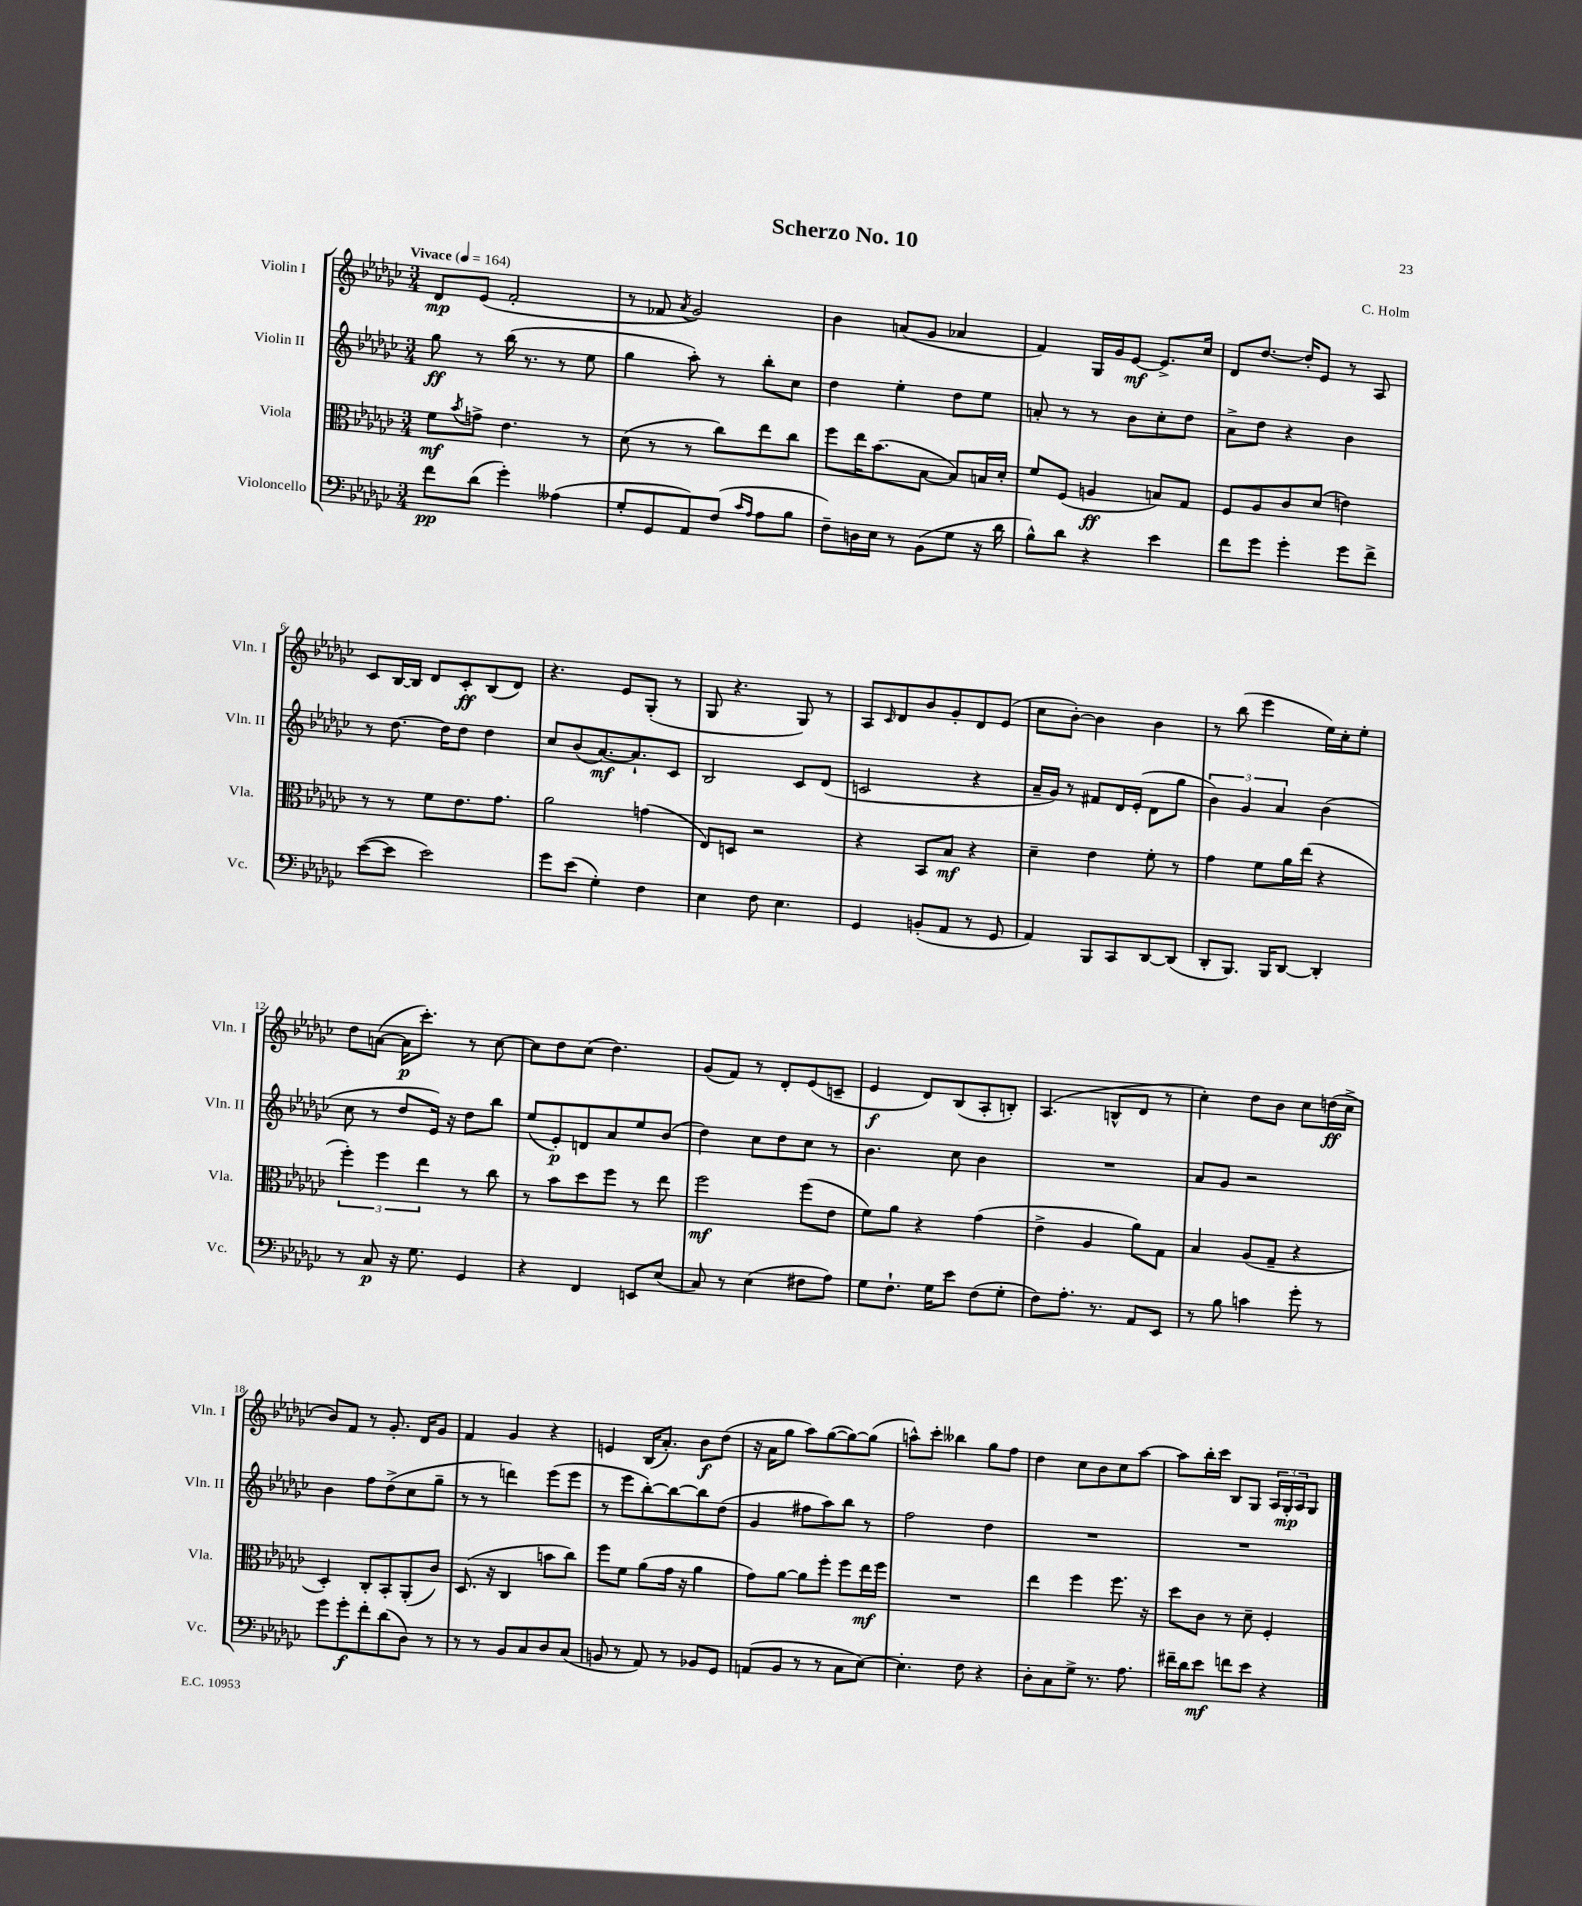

**kern	**dynam	**kern	**dynam	**kern	**dynam	**kern	**dynam
*part4	*part4	*part3	*part3	*part2	*part2	*part1	*part1
*staff4	*staff4	*staff3	*staff3	*staff2	*staff2	*staff1	*staff1
*I"Violoncello	*	*I"Viola	*	*I"Violin II	*	*I"Violin I	*
*I'Vc.	*	*I'Vla.	*	*I'Vln. II	*	*I'Vln. I	*
*clefF4	*	*clefC3	*	*clefG2	*	*clefG2	*
*k[b-e-a-d-g-c-]	*	*k[b-e-a-d-g-c-]	*	*k[b-e-a-d-g-c-]	*	*k[b-e-a-d-g-c-]	*
*M3/4	*	*M3/4	*	*M3/4	*	*M3/4	*
*MM164	*	*MM164	*	*MM164	*	*MM164	*
=1	=1	=1	=1	=1	=1	=1	=1
!	!	!	!	!	!	!LO:TX:a:B:t=Vivace	!
8f\L	pp	8f\L	mf	8gg-\	ff	8d-/L	mp
.	.	8qb-/	.	.	.	.	.
(8d-\J	.	8gn^\J	.	8r	.	(8e-/J	.
4g-'\)	.	4.e-\	.	(16bb-\	.	2f'/	.
.	.	.	.	8.r	.	.	.
(4A--X\	.	.	.	8r	.	.	.
.	.	8r	.	8ee-\	.	.	.
=2	=2	=2	=2	=2	=2	=2	=2
8G-'/L	.	(8d-\	.	4gg-\	.	8r	.
8GG-/	.	8r	.	.	.	8f-X/	.
.	.	.	.	.	.	8qa-/	.
8AA-/)	.	8r	.	8aa-'\)	.	2g-/)	.
(8F/J	.	8cc-\L)	.	8r	.	.	.
16qqc-/LL	.	.	.	.	.	.	.
16qqA-/JJ	.	.	.	.	.	.	.
8A-\L	.	8ee-\	.	8bb-'\L	.	.	.
8B-\J	.	8cc-\J	.	8cc-\J	.	.	.
=3	=3	=3	=3	=3	=3	=3	=3
8F~\L)	.	8ff\L	.	4dd-\	.	4b-\	.
16Dn\L	.	16ee-\K	.	.	.	.	.
16E-\JJ	.	(8.b-\	.	.	.	.	.
8r	.	.	.	4ee-'\	.	(8an/L	.
(8BB-\L	.	[8B-\J	.	.	.	8g-/J	.
8G-\J	.	8B-/L])	.	8dd-\L	.	4a-X/	.
16r	.	16Bn/L	.	8ee-\J	.	.	.
16d-\	.	16d-'/JJ	.	.	.	.	.
=4	=4	=4	=4	=4	=4	=4	=4
8B-^^\L)	.	8f/L	.	8an'/	.	4f/)	.
8d-\J	.	(8F/J	.	8r	.	.	.
4r	.	4An/	ff	8r	.	16G-/LL	.
.	.	.	.	.	.	16g-/J	.
.	.	.	.	8b-\L	.	[8e-/J	mf
4e-\	.	8Bn/L)	.	8cc-'\	.	8.e-^/L]	.
.	.	8G-/J	.	8dd-\J	.	.	.
.	.	.	.	.	.	16cc-/Jk	.
=5	=5	=5	=5	=5	=5	=5	=5
8f\L	.	8F/L	.	8a-^\L	.	8d-/L	.
8g-\J	.	8A-/	.	8dd-\J	.	[8.dd-/J	.
4g-'\	.	8c-/	.	4r	.	.	.
.	.	.	.	.	.	16dd-'/KL]	.
.	.	(8d-/J	.	.	.	8e-/J	.
8g-\L	.	4en\)	.	4b-\	.	8r	.
8f^\J	.	.	.	.	.	8A-/	.
!!LO:LB:g=z
=6	=6	=6	=6	=6	=6	=6	=6
([8e-\L	.	8r	.	8r	.	8c-/L	.
8e-\J]	.	8r	.	[8.dd-\	.	[16B-/L	.
.	.	.	.	.	.	16B-/JJ]	.
2e-\)	.	8f\L	.	.	.	8d-/L	.
.	.	.	.	16dd-\KL]	.	.	.
.	.	8.e-\	.	8dd-\J	.	8c-'/	ff
.	.	.	.	4dd-\	.	(8B-/	.
.	.	8.g-\J	.	.	.	.	.
.	.	.	.	.	.	8d-/J)	.
=7	=7	=7	=7	=7	=7	=7	=7
8g-\L	.	2a-\	.	8cc-/L	.	4.r	.
(8e-\J	.	.	.	(8b-/	.	.	.
4G-'\)	.	.	.	[8.a-/)	mf	.	.
.	.	.	.	.	.	8e-/L	.
.	.	.	.	8.a-`/]	.	.	.
4F\	.	(4gn\	.	.	.	(8G-'/J	.
.	.	.	.	8c-/J	.	8r	.
=8	=8	=8	=8	=8	=8	=8	=8
4E-\	.	8E-/L)	.	2B-/	.	8G-/	.
.	.	8Dn/J	.	.	.	4.r	.
8F\	.	2r	.	.	.	.	.
4.E-\	.	.	.	.	.	.	.
.	.	.	.	8c-/L	.	8G-/)	.
.	.	.	.	(8d-/J	.	8r	.
=9	=9	=9	=9	=9	=9	=9	=9
4GG-/	.	4r	.	2cn/	.	8A-/L	.
.	.	.	.	.	.	16qqc-/	.
.	.	.	.	.	.	8d-/	.
(8BBn'/L	.	8BB-/L	.	.	.	8b-/	.
8AA-/J	.	8B-/J	mf	.	.	8g-'/	.
8r	.	4r	.	4r	.	8d-/	.
8GG-/	.	.	.	.	.	(8e-/J	.
=10	=10	=10	=10	=10	=10	=10	=10
4AA-/)	.	4d-~\	.	16a-~/LL	.	8cc-\L	.
.	.	.	.	16g-/JJ)	.	.	.
.	.	.	.	8r	.	[8b-'\J)	.
8BBB-/L	.	4e-\	.	8f#X/L	.	4b-\]	.
8CC-/	.	.	.	16d-/L	.	.	.
.	.	.	.	(16e-'/JJ	.	.	.
[8DD-/	.	8f'\	.	8d-\L	.	4b-\	.
(8DD-/J]	.	8r	.	8gg-\J	.	.	.
=11	=11	=11	=11	=11	=11	=11	=11
8DD-'/L	.	4g-\	.	6b-\)	.	8r	.
8.BBB-/J)	.	.	.	.	.	(8bb-\	.
.	.	.	.	6g-/	.	.	.
.	.	8f\L	.	.	.	4eee-\	.
16BBB-/KL	.	.	.	.	.	.	.
.	.	.	.	6a-/	.	.	.
[8DD-/J	.	16a-\L	.	.	.	.	.
.	.	(16ee-\JJ	.	.	.	.	.
4DD-'/]	.	4r	.	(4b-\	.	16ee-\LL)	.
.	.	.	.	.	.	16cc-'\J	.
.	.	.	.	.	.	8ee-'\J	.
!!LO:LB:g=z
=12	=12	=12	=12	=12	=12	=12	=12
8r	.	6ff'\)	.	8cc-\	.	8dd-\L	.
8C-/	p	.	.	8r	.	([8an\J	.
.	.	6ff\	.	.	.	.	.
16r	.	.	.	8dd-/L	.	16a\KL]	p
8.G-\	.	.	.	.	.	8.ccc-'\J)	.
.	.	6ee-\	.	.	.	.	.
.	.	.	.	16e-/Jk)	.	.	.
.	.	.	.	16r	.	.	.
4GG-/	.	8r	.	8dd-\L	.	8r	.
.	.	8cc-\	.	8bb-\J	.	[8cc-\	.
=13	=13	=13	=13	=13	=13	=13	=13
4r	.	8r	.	(8ee-/L	.	8cc-\L]	.
.	.	8b-\L	.	8e-'/)	p	8dd-\	.
4FF/	.	8dd-\	.	8dn/	.	(8cc-\J	.
.	.	8ff\J	.	8a-/	.	4.dd-\)	.
8EEn/L	.	8r	.	8ee-/	.	.	.
(8E-/J	.	8ee-\	.	(8b-/J	.	.	.
=14	=14	=14	=14	=14	=14	=14	=14
8C-/)	.	2ff\	mf	4dd-\)	.	(8g-/L	.
8r	.	.	.	.	.	8f/J)	.
(4E-\	.	.	.	8cc-\L	.	8r	.
.	.	.	.	8dd-\	.	8d-'/L	.
8F#X\L	.	(8ff\L	.	8cc-\J	.	(8e-/	.
8A-\J)	.	8e-\J	.	8r	.	8cn~/J	.
=15	=15	=15	=15	=15	=15	=15	=15
8G-\L	.	8f\L)	.	4.b-\	.	4e-/	f
8.F`\J	.	8a-\J	.	.	.	.	.
.	.	4r	.	.	.	8d-/L)	.
16G-\KL	.	.	.	.	.	.	.
8e-\J	.	.	.	8cc-\	.	(8B-/	.
(8F\L	.	(4g-\	.	4b-\	.	8A-'/	.
8G-'\J	.	.	.	.	.	8Bn'/J)	.
=16	=16	=16	=16	=16	=16	=16	=16
8F\L)	.	4e-^\	.	2.r	.	(4.A-/	.
8.A-'\J	.	.	.	.	.	.	.
.	.	4A-/	.	.	.	.	.
8.r	.	.	.	.	.	.	.
.	.	.	.	.	.	8Bn^^/L	.
8AA-/L	.	8a-\L)	.	.	.	8d-/J	.
8EE-/J	.	8G-\J	.	.	.	8r	.
=17	=17	=17	=17	=17	=17	=17	=17
8r	.	4B-/	.	8a-/L	.	4cc-'\)	.
8B-\	.	.	.	8g-/J	.	.	.
4cn\	.	(8A-/L	.	2r	.	8dd-\L	.
.	.	8G-~/J	.	.	.	8b-\J	.
8g-'\	.	4r	.	.	.	8cc-\L	.
8r	.	.	.	.	.	(16ddn\L	ff
.	.	.	.	.	.	16cc-^\JJ	.
!!LO:LB:g=z
=18	=18	=18	=18	=18	=18	=18	=18
8g-\L	.	4D-'/)	.	4b-\	.	8b-/L)	.
8g-'\	f	.	.	.	.	8f/J	.
8f'\	.	8C-'/L	.	8ff\L	.	8r	.
(8d-\	.	8BB-'/	.	(8dd-^\	.	8.g-'/	.
8D-\J)	.	(8AA-'/	.	8cc-\	.	.	.
.	.	.	.	.	.	16d-/KL	.
8r	.	8c-/J)	.	8gg-~\J	.	8g-/J	.
=19	=19	=19	=19	=19	=19	=19	=19
8r	.	(8.D-/	.	8r	.	4f/	.
8r	.	.	.	8r	.	.	.
.	.	16r	.	.	.	.	.
8BB-/L	.	4C-/	.	4dddn\)	.	4g-/	.
8C-/	.	.	.	.	.	.	.
8D-/	.	8bn\L	.	(8eee-\L	.	4r	.
(8C-/J	.	8cc-\J)	.	8eee-\J	.	.	.
=20	=20	=20	=20	=20	=20	=20	=20
8BBn/	.	8ff\L	.	8r	.	4en/	.
8r	.	8f\J	.	8eee-\L	.	.	.
8AA-/)	.	(8a-\L	.	[8bb-'\)	.	(16B-/KL	.
.	.	.	.	.	.	8.a-'/J)	.
8r	.	16g-\Jk	.	8bb-\_	.	.	.
.	.	16r	.	.	.	.	.
8BB-X/L	.	4a-\	.	8bb-\]	.	8b-\L	f
8GG-/J	.	.	.	(8dd-\J	.	(8dd-\J	.
=21	=21	=21	=21	=21	=21	=21	=21
(8AAn/L	.	8g-\L)	.	4g-/	.	16r	.
.	.	.	.	.	.	16a-\KL	.
8BB-/J	.	[8a-\J	.	.	.	8gg-\J	.
8r	.	8a-\L]	.	8ff#X\L	.	8aa-\L)	.
8r	.	8ff'\J	.	8aa-\)	.	([8gg-\	.
8C-\L	.	8ff\L	.	8bb-\J	.	8gg-\_)	.
[8E-\J)	.	16ee-\L	mf	8r	.	(8gg-\J]	.
.	.	16ff\JJ	.	.	.	.	.
=22	=22	=22	=22	=22	=22	=22	=22
4.E-'\]	.	2.r	.	2ff\	.	8aan^^\L)	.
.	.	.	.	.	.	8ccc-'\J	.
.	.	.	.	.	.	4bb--X\	.
8F\	.	.	.	.	.	.	.
4r	.	.	.	4dd-\	.	8gg-\L	.
.	.	.	.	.	.	8ff\J	.
=23	=23	=23	=23	=23	=23	=23	=23
8D-'\L	.	4ee-\	.	2.r	.	4dd-\	.
8C-\	.	.	.	.	.	.	.
8G-^\J	.	4ff\	.	.	.	8cc-\L	.
8.r	.	.	.	.	.	8b-\	.
.	.	8.ff\	.	.	.	8cc-\	.
8.A-\	.	.	.	.	.	.	.
.	.	.	.	.	.	[8aa-\J	.
.	.	16r	.	.	.	.	.
=24	=24	=24	=24	=24	=24	=24	=24
16f#X~\LL	.	8dd-\L	.	2.r	.	8aa-\L]	.
16d-\J	.	.	.	.	.	.	.
8e-\J	mf	8c-\J	.	.	.	16bb-'\L	.
.	.	.	.	.	.	16ccc-\JJ	.
8fn\L	.	8r	.	.	.	8B-/L	.
8e-\J	.	8d-~\	.	.	.	8G-/J	.
4r	.	4F'/	.	.	.	24A-/LL	.
.	.	.	.	.	.	24G-'/	mp
.	.	.	.	.	.	24A-/J	.
.	.	.	.	.	.	8G-/J	.
==	==	==	==	==	==	==	==
*-	*-	*-	*-	*-	*-	*-	*-
